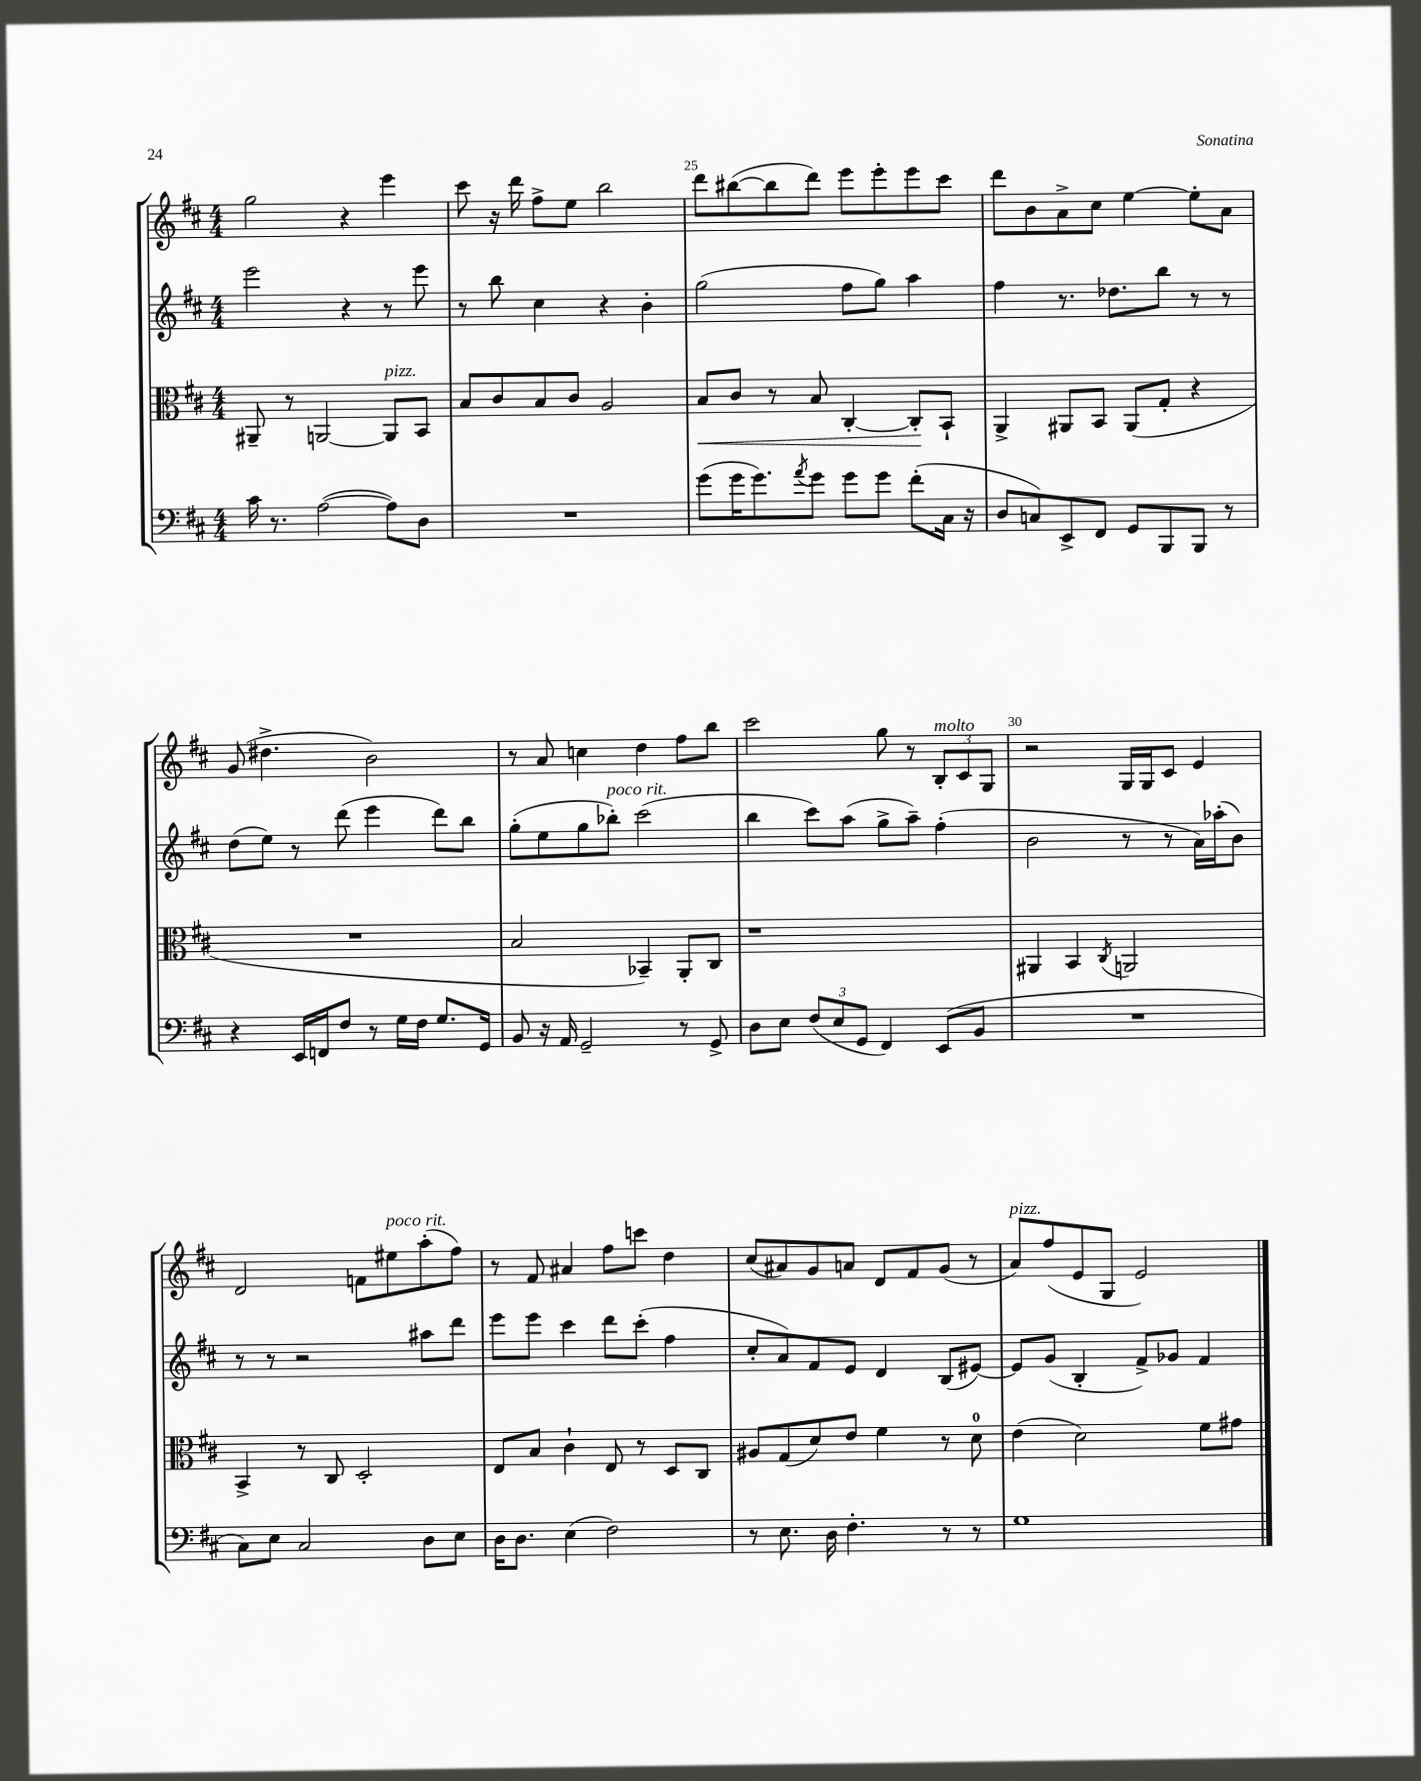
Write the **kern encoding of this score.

**kern	**kern	**kern	**kern
*staff4	*staff3	*staff2	*staff1
*clefF4	*clefC3	*clefG2	*clefG2
*k[f#c#]	*k[f#c#]	*k[f#c#]	*k[f#c#]
*M4/4	*M4/4	*M4/4	*M4/4
16c#	8AA#~	2eee	2gg
8.r	.	.	.
.	8r	.	.
([2A	[2AA	.	.
.	.	4r	4r
8A])	8AA]	8r	4eee
8D	8BB	8eee	.
=	=	=	=
1r	8B	8r	8ccc#
.	8c#	8bb	16r
.	.	.	16ddd
.	8B	4cc#	8ff#^
.	8c#	.	8ee
.	2A	4r	2bb
.	.	4b'	.
=	=	=	=
(8g	8B	(2gg	8ddd
16g	8c#	.	([8bb#
8.g)	.	.	.
.	8r	.	8bb#]
8qa	.	.	.
8g	8B	.	8ddd)
8g	[4C#'	8ff#	8eee
8g	.	8gg)	8eee'
(8f#'	8C#']	4aa	8eee
16C#	8BB`	.	8ccc#
16r	.	.	.
=	=	=	=
8D	4AA^	4ff#	8ddd
8C)	.	.	8b
8EE^	8AA#	8.r	8a^
8FF#	8BB	.	8cc#
.	.	8.dd-	.
8GG	(8AA#	.	[4ee
8BBB	8G'	8bb	.
8BBB	4r	8r	8ee']
8r	.	8r	8a
=	=	=	=
4r	1r	(8dd	(8g
.	.	8ee)	4.dd#^
16EE	.	8r	.
16FF	.	.	.
8F#	.	(8ddd	.
8r	.	4eee	2b)
16G	.	.	.
16F#	.	.	.
8.G	.	8ddd)	.
.	.	8bb	.
16GG	.	.	.
=	=	=	=
8BB	2B	(8gg'	8r
16r	.	8ee	8a
16AA	.	.	.
2GG~	.	8gg	4cc
.	.	8bb-')	.
.	4BB-~)	(2ccc#	4dd
8r	8AA'	.	8ff#
8GG^	8C#	.	8bb
=	=	=	=
8D	1r	4bb	2ccc#
8E	.	.	.
(12F#	.	8ccc#)	.
12E	.	.	.
.	.	(8aa	.
12GG	.	.	.
4FF#)	.	8gg^	8gg
.	.	8aa~)	8r
(8EE	.	(4ff#'	12B'
.	.	.	12c#
8BB	.	.	.
.	.	.	12G
=	=	=	=
1r	4AA#	2b	2r
.	4BB	.	.
.	8qC#	.	.
.	2AA	8r	16G
.	.	.	16G
.	.	8r	8c#
.	.	16a)	4e
.	.	(16aa-'	.
.	.	8b)	.
=	=	=	=
8C#)	4BB^	8r	2d
8E	.	8r	.
2C#	8r	2r	.
.	8C#	.	.
.	2D'	.	8f
.	.	.	8ee#
8D	.	8aa#	(8aa'
8E	.	8ddd	8ff#)
=	=	=	=
16D	8E	8eee	8r
8.D	.	.	.
.	8B	8eee	8f#
(4E	4c#`	4ccc#	4a#
2F#)	8E	8ddd	8ff#
.	8r	(8ccc#'	8ccc
.	8D	4ff#	4dd
.	8C#	.	.
=	=	=	=
8r	8A#	8cc#'	(8cc#
8.E	(8G	8a)	8a#)
.	8d)	8f#	8g
16D	.	.	.
4.F#'	8e	8e	8a
.	4f#	4d	8d
.	.	.	8f#
8r	8r	(8B	(8g
8r	8d	[8e#)	8r
=	=	=	=
1G	(4e	8e#]	8a)
.	.	(8g	(8ff#
.	2d)	4B'	8e
.	.	.	8G
.	.	8f#^)	2e)
.	.	8g-	.
.	8f#	4f#	.
.	8g#	.	.
==	==	==	==
*-	*-	*-	*-
